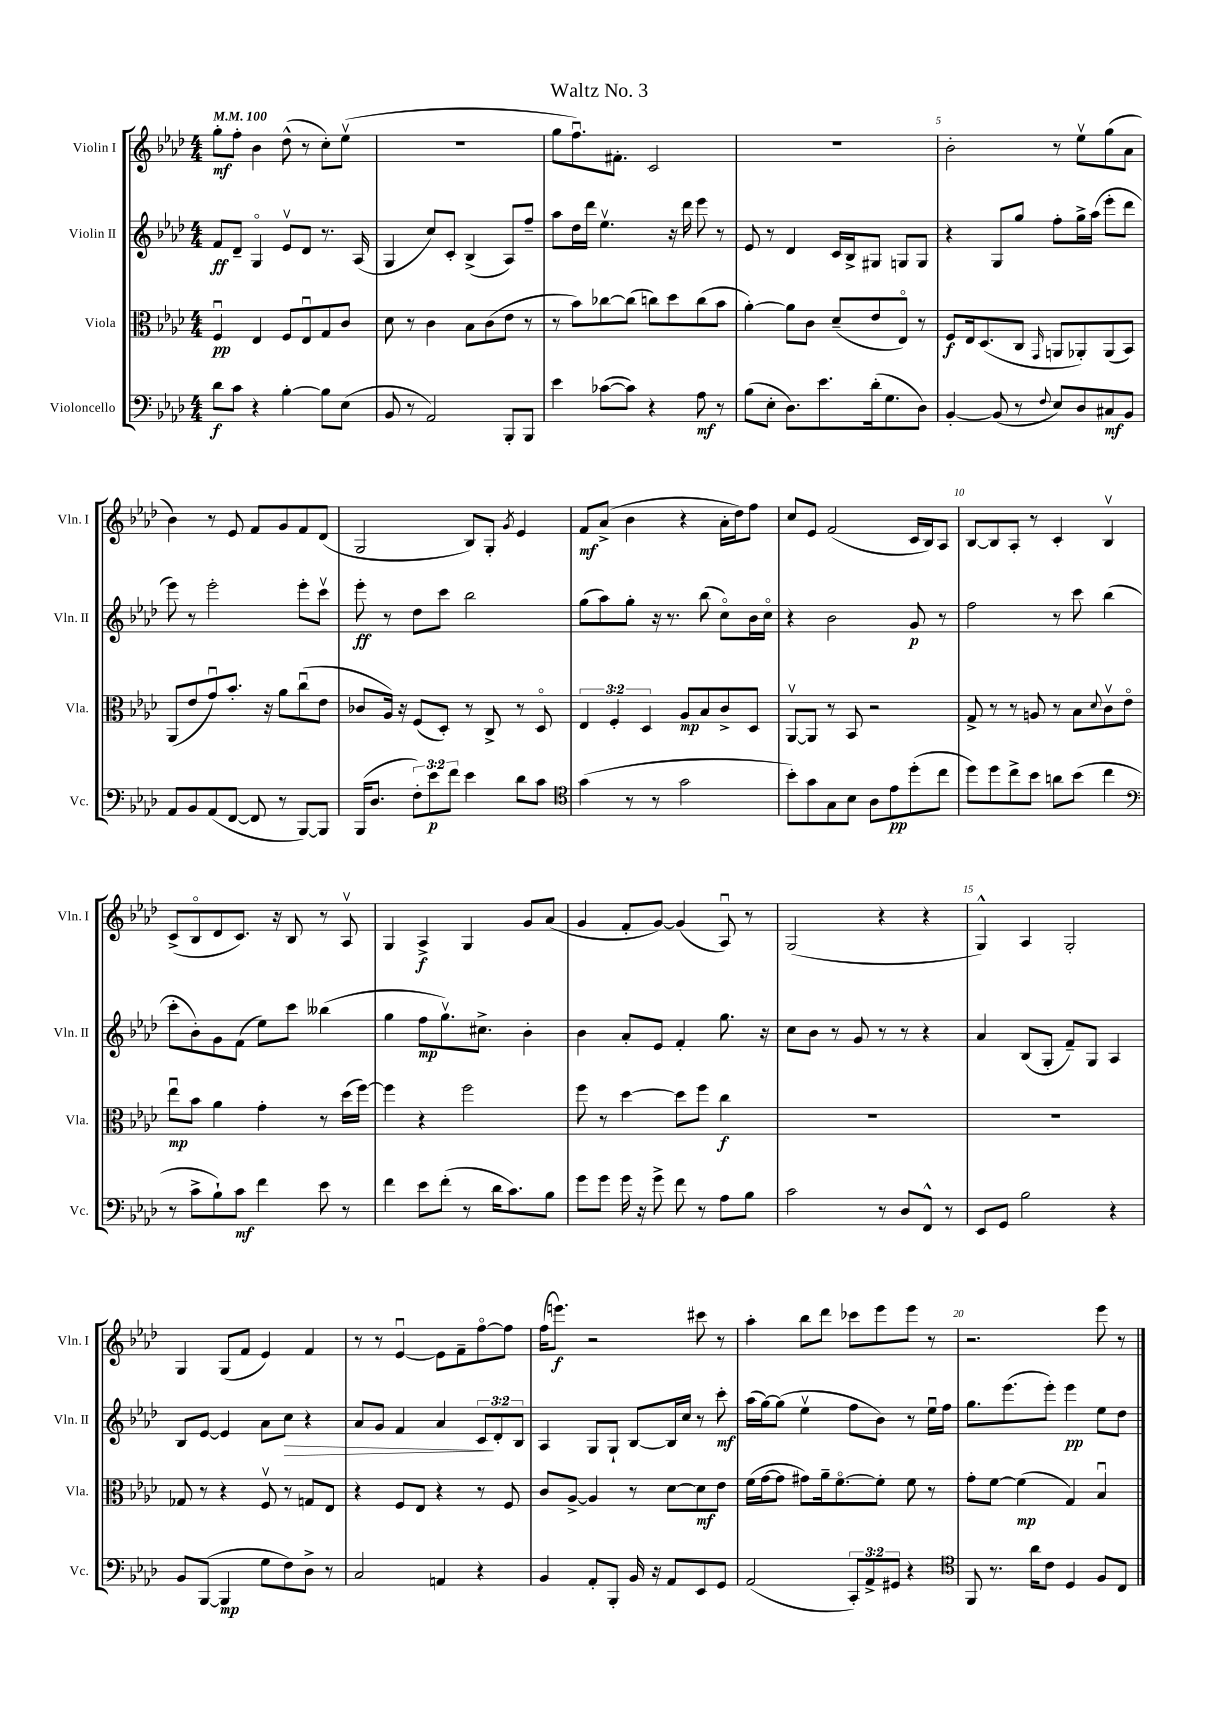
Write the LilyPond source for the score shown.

\header { title = "Waltz No. 3" }
<<
\new StaffGroup <<
\new Staff = "s0" \with { instrumentName = "Violin I" shortInstrumentName = "Vln. I" } {
    \clef treble \key aes \major \numericTimeSignature \time 4/4 \tempo 4 = 100
    g''8-.\mf f''8-. bes'4 des''8-^( r8 c''8-.) ees''8\upbow( |
    R1 |
    g''8 f''8.\downbow) fis'8.-. c'2 |
    R1 |
    bes'2-. r8 ees''8\upbow g''8( aes'8 |
    bes'4) r8 ees'8 f'8 g'8 f'8 des'8( |
    g2 bes8) g8-. \acciaccatura { g'8 } ees'4 |
    f'8\mf aes'8->( bes'4 r4 aes'16-. des''16) f''8 |
    c''8 ees'8 f'2( c'16 bes16) aes8 |
    bes8~ bes8 aes8-. r8 c'4-. bes4\upbow |
    c'8->( bes8\flageolet des'8 c'8.) r16 bes8 r8 aes8\upbow |
    g4 aes4->\f g4 g'8 aes'8( |
    g'4 f'8-. g'8~) g'4( aes8\downbow) r8 |
    g2( r4 r4 |
    g4-^) aes4 g2-. |
    g4 g8( f'8 ees'4) f'4 |
    r8 r8 ees'4~\downbow ees'8 f'8-- f''8~\flageolet f''8 |
    f''16( e'''8.\f) r2 cis'''8 r8 |
    aes''4-. bes''8 des'''8 ces'''8 ees'''8 ees'''8 r8 |
    r2. ees'''8 r8 \bar "|." |
}
\new Staff = "s1" \with { instrumentName = "Violin II" shortInstrumentName = "Vln. II" } {
    \clef treble \key aes \major \numericTimeSignature \time 4/4 \override Staff.TupletNumber.text = #tuplet-number::calc-fraction-text
    f'8\ff des'8-- g4\flageolet ees'8\upbow des'8 r8. aes16( |
    g4 c''8) c'8-. bes4->( aes8) f''8-- |
    aes''8 des''16 des'''16 ees''4.\upbow r16 des'''16 ees'''8 r8 |
    ees'8 r8 des'4 c'16 bes16-> gis8 g8 g8 |
    r4 g8 g''8 f''8-. g''16-> aes''16( ees'''8-. des'''8 |
    ees'''8) r8 ees'''2-. ees'''8-. c'''8\upbow |
    ees'''8-.\ff r8 des''8 c'''8 bes''2 |
    g''8( aes''8) g''8-. r16 r8. bes''8( c''8\flageolet) bes'16 c''16\flageolet |
    r4 bes'2 g'8\p r8 |
    f''2 r8 c'''8 bes''4( |
    c'''8-. bes'8-.) g'8 f'8( ees''8) c'''8 beses''4( |
    g''4 f''8\mp g''8.\upbow) cis''8.-> bes'4-. |
    bes'4 aes'8-. ees'8 f'4-. g''8. r16 |
    c''8 bes'8 r8 g'8 r8 r8 r4 |
    aes'4 bes8( g8-. f'8--) g8 aes4 |
    bes8 ees'8~ ees'4 aes'8 c''8\> r4 |
    aes'8 g'8 f'4 aes'4 \tuplet 3/2 { c'8\! des'8-. bes8 } |
    aes4 g8 g8-! bes8~ bes16 c''16 r8 c'''8-.\mf |
    aes''16( g''16~) g''8( ees''4\upbow f''8 bes'8) r8 ees''16\downbow f''16 |
    g''8. ees'''8.( ees'''8-.) ees'''4\pp ees''8 des''8 \bar "|." |
}
\new Staff = "s2" \with { instrumentName = "Viola" shortInstrumentName = "Vla." } {
    \clef alto \key aes \major \numericTimeSignature \time 4/4 \override Staff.TupletNumber.text = #tuplet-number::calc-fraction-text
    f4\downbow\pp ees4 f8 ees8\downbow g8 c'8 |
    des'8 r8 c'4 bes8 c'8( ees'8 r8 |
    r8 bes'8) ces''8~ ces''8( c''8) des''8 c''8( bes'8 |
    aes'4~-.) aes'8 c'8 des'8--( ees'8 ees8\flageolet) r8 |
    f8\f ees16 des8.( c8 \grace { g,16 } a,8 aes,8-.) aes,8( bes,8) |
    aes,8( ees'8 g'8\downbow) bes'8.-. r16 aes'8 c''8\downbow( ees'8 |
    ces'8 aes16) r16 f8( des8-.) r8 c8-> r8 des8\flageolet |
    \tuplet 3/2 { ees4 f4-. des4 } aes8\mp bes8 c'8-> des8 |
    aes,8~\upbow aes,8 r8 bes,8 r2 |
    g8-> r8 r8 a8 r8 bes8 \appoggiatura { des'8 } c'8\upbow ees'8\flageolet |
    ees''8\downbow\mp bes'8 aes'4 g'4-. r8 des''16( f''16~) |
    f''4 r4 f''2 |
    f''8 r8 des''4~ des''8 f''8 c''4\f |
    R1 |
    R1 |
    ges8 r8 r4 f8\upbow r8 g8 ees8 |
    r4 f8 ees8 r4 r8 f8 |
    c'8 aes8~-> aes4 r8 des'8~ des'8\mf ees'8 |
    f'16( g'16~ g'8 gis'8) aes'16-- f'8.~\flageolet f'8-. f'8 r8 |
    g'8-. f'8~ f'4\mp( g4) bes4\downbow \bar "|." |
}
\new Staff = "s3" \with { instrumentName = "Violoncello" shortInstrumentName = "Vc." } {
    \clef bass \key aes \major \numericTimeSignature \time 4/4 \override Staff.TupletNumber.text = #tuplet-number::calc-fraction-text
    des'8\f c'8 r4 bes4~-. bes8 ees8( |
    bes,8 r8 aes,2) bes,,8-. bes,,8 |
    ees'4 ces'8~( ces'8) r4 aes8\mf r8 |
    bes8( ees8-. des8.) ees'8. des'16-.( g8. des8) |
    bes,4~-. bes,8( r8 \appoggiatura { f8 } ees8) des8 cis8\mf bes,8 |
    aes,8 bes,8 aes,8( f,8~ f,8 r8 bes,,8~) bes,,8 |
    bes,,16( des8. \tuplet 3/2 { f8-.) ees'8\p f'8 } ees'4 des'8 c'8 |
    \clef tenor g'4( r8 r8 g'2 |
    bes'8-.) g'8 g8 bes8 aes8 ees'8\pp des''8-.( c''8 |
    des''8) des''8 c''8-> bes'8 a'8 bes'8( c''4 |
    \clef bass r8 c'8-> bes8-!) c'8\mf f'4 ees'8 r8 |
    f'4 ees'8 f'8-.( r8 des'16 c'8.) bes8 |
    g'8 g'8 g'16 r16 g'8-> f'8 r8 aes8 bes8 |
    c'2 r8 des8 f,8-^ r8 |
    ees,8 g,8 bes2 r4 |
    bes,8 bes,,8~( bes,,4\mp g8 f8) des8-> r8 |
    c2 a,4 r4 |
    bes,4 aes,8-. bes,,8-. bes,16 r16 aes,8 ees,8 g,8 |
    aes,2( \tuplet 3/2 { c,8-.) aes,8-> gis,8 } r4 |
    \clef tenor f,8 r8. aes'16 c'8 des4 f8 c8 \bar "|." |
}
>>
>>
\layout { \context { \Score \override BarNumber.break-visibility = ##(#f #t #t) barNumberVisibility = #(every-nth-bar-number-visible 5) } }
